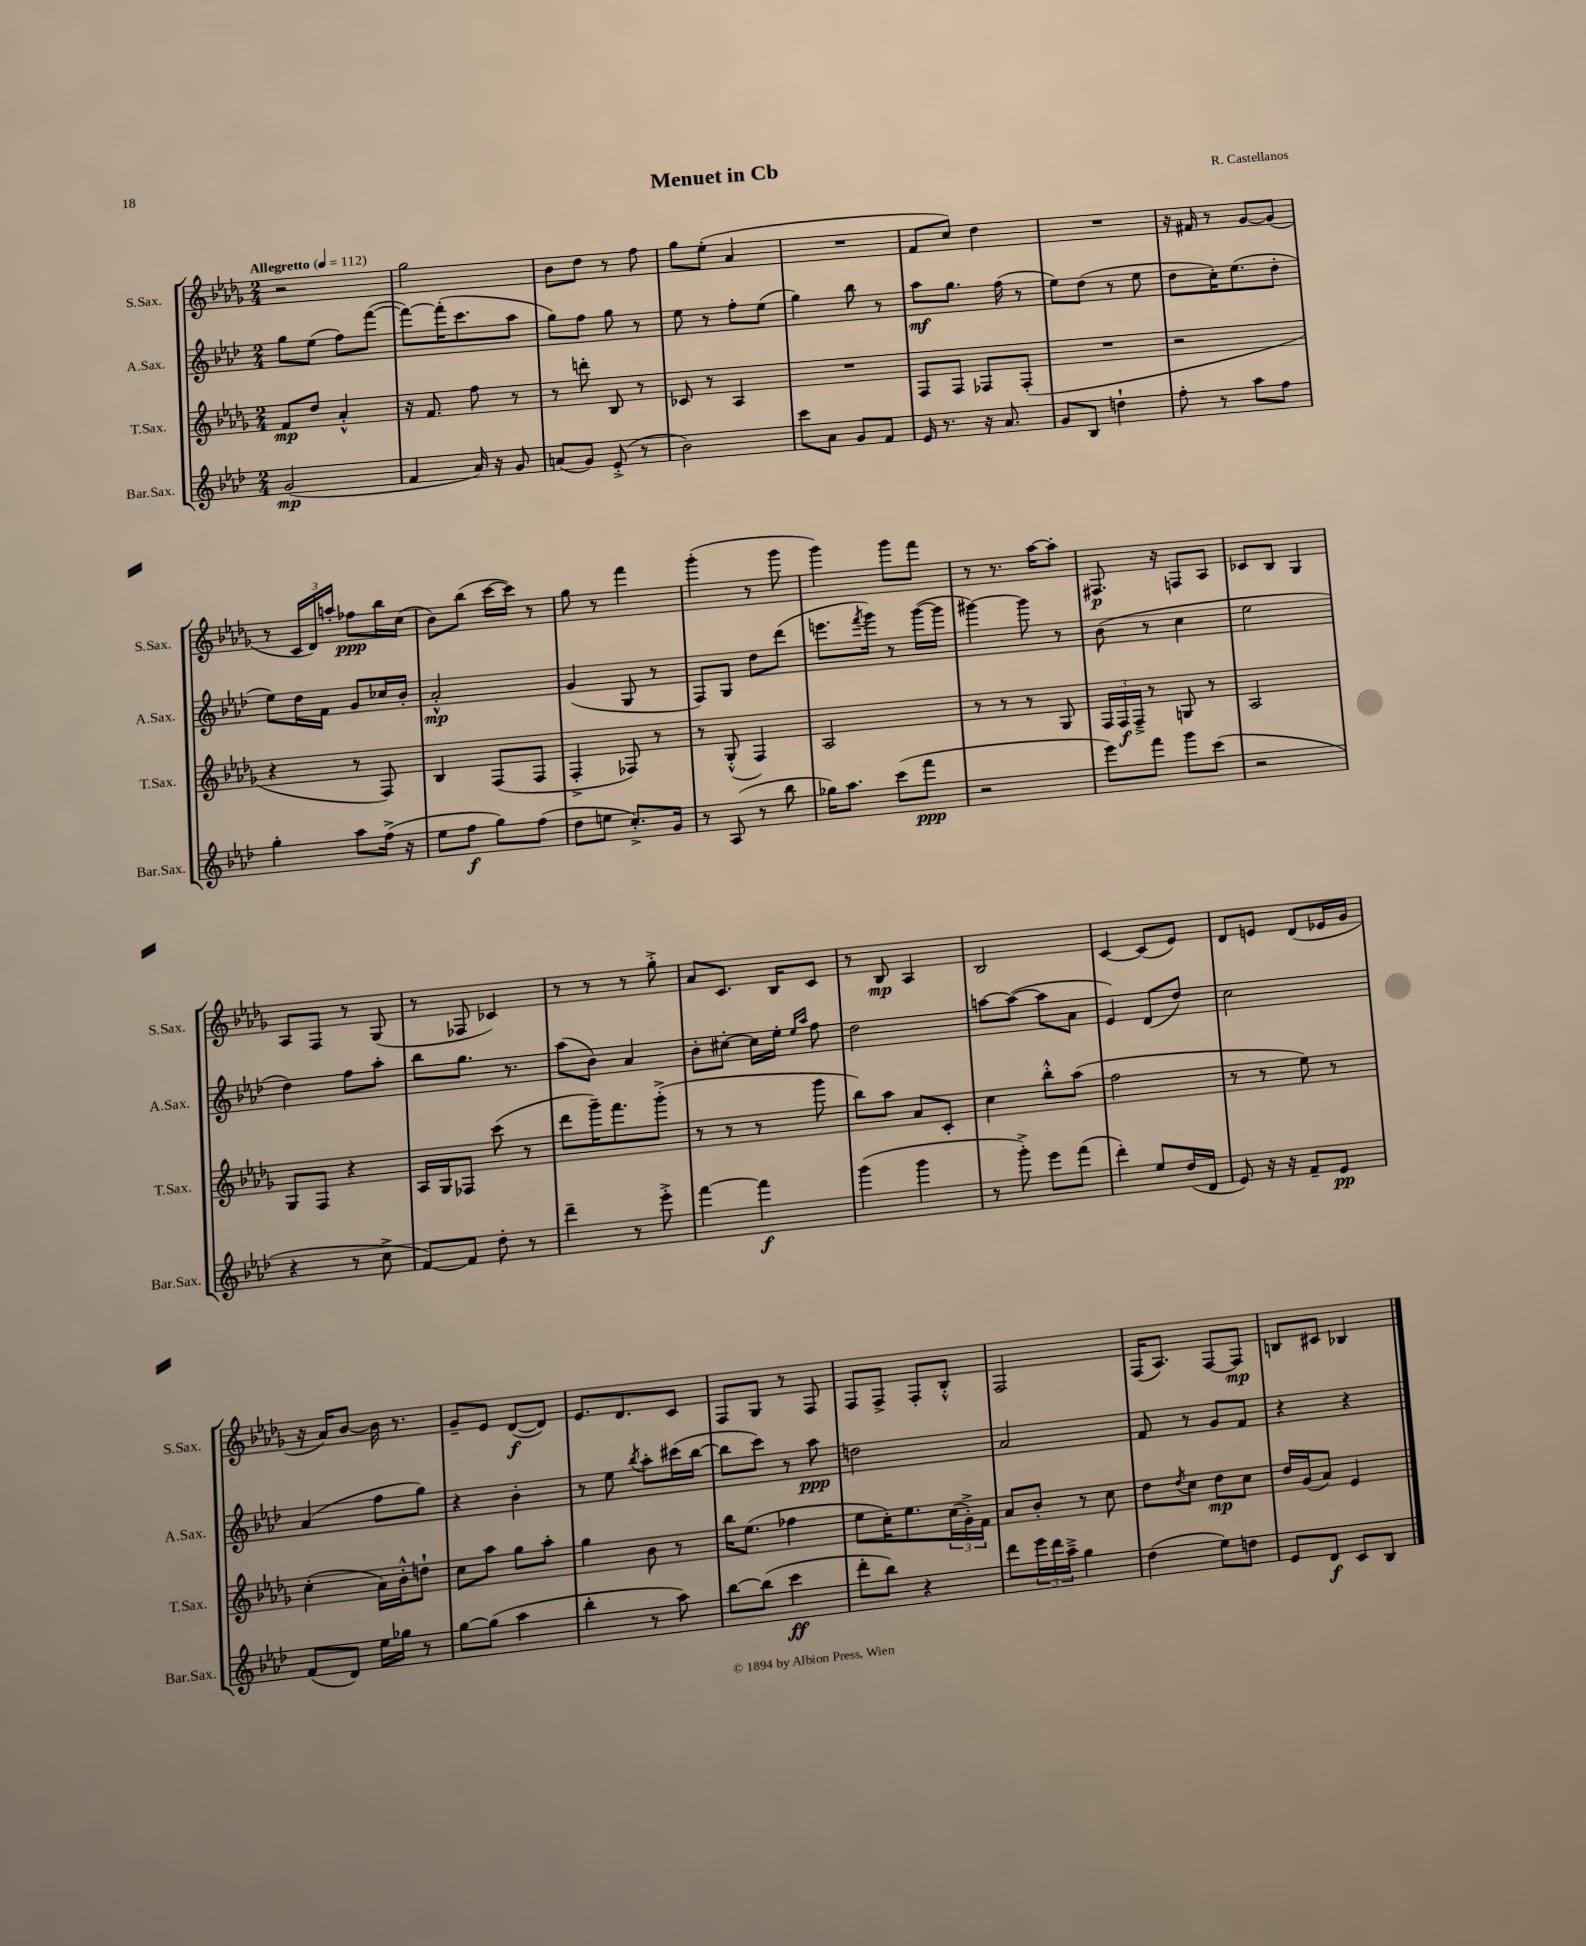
\header { title = "Menuet in Cb" composer = "R. Castellanos" }
<<
\new StaffGroup <<
\new Staff = "s0" \with { instrumentName = "S.Sax." shortInstrumentName = "S.Sax." } {
    \clef treble \key des \major \numericTimeSignature \time 2/4 \tempo "Allegretto" 4 = 112
    r2 |
    ges''2 |
    bes'8 des''8 r8 f''8 |
    ges''8 ees''8-.( aes'4 |
    R2 |
    f'8 c''8) des''4 |
    R2 |
    r16 fis'16 r8 ges'8~ ges'8( |
    r8 \tuplet 3/2 { c'16 des'16) a''16-. } fes''8\ppp bes''16 c''16( |
    bes'8) bes''8( c'''16~ c'''16) r8 |
    ges''8 r8 f'''4 |
    ges'''4-.( r8 ges'''8 |
    ges'''4) ges'''8 f'''8 |
    r8 r8. aes''16~ aes''8-. |
    fis8.\p r16 f8 aes8 |
    ces'8 bes8 ges4 |
    aes8 f8 r8 ges8( |
    r8 fes8 ces'4) |
    r8 r8 r8 ges''8-.-> |
    aes'8 c'8. bes16 c'8 |
    r8 bes8\mp aes4 |
    bes2 |
    c'4~ c'8( ees'8) |
    des'8 e'8 des'8( ees'16 ges'16 |
    r16 aes'16) bes'8~ bes'16 r8. |
    ges'8-- ees'8 des'8~\f( des'8) |
    ees'8. des'8. c'8 |
    f8 ges8 r8 f8 |
    f8 f8-> f8-. bes8-.-^ |
    f2 |
    f16( aes8.) f8~ f8\mp |
    b8 cis'8 bes4 \bar "|." |
}
\new Staff = "s1" \with { instrumentName = "A.Sax." shortInstrumentName = "A.Sax." } {
    \clef treble \key aes \major \numericTimeSignature \time 2/4
    g''8 ees''8( f''8) f'''8~( |
    f'''8~) f'''16-.( c'''8. aes''8 |
    g''8) f''8 g''8 r8 |
    ees''8 r8 f''8-. ees''8( |
    g''4) bes''8 r8 |
    aes''8\mf g''8. f''16( r8 |
    ees''8) des''8( r8 ees''8 |
    des''8 c''16-.) ees''8.( des''8-. |
    ees''8) des''16 f'16 g'8 ces''16 bes'16-. |
    aes'2-.-^\mp |
    g'4( g8 r8 |
    f8) g8 des''8 des'''8( |
    e'''8. \acciaccatura { f'''8 } g'''16) r8 g'''16~( g'''16 |
    gis'''4~) gis'''8 r8 |
    bes'8( r8 c''4 |
    ees''2 |
    des''4) f''8 aes''8-. |
    bes''8 g''8. r8. |
    aes''8( bes'8) aes'4 |
    bes'8-. cis''8~-. cis''16 ees''16-. \grace { ees''16 aes''16 } f''8 |
    des''2 |
    a''8~ a''8~( a''8 aes'8 |
    ees'4) des'8( des''8) |
    c''2 |
    aes'4( f''8 g''8) |
    r4 bes'4-. |
    r8 ees''8 \acciaccatura { bes''8 } aes''8-. cis'''16( bes''16~ |
    bes''8 c'''8) r8 aes''8\ppp |
    d''2 |
    aes'2 |
    f'8 r8 g'8 f'8 |
    r4 r4 \bar "|." |
}
\new Staff = "s2" \with { instrumentName = "T.Sax." shortInstrumentName = "T.Sax." } {
    \clef treble \key des \major \numericTimeSignature \time 2/4
    f'8\mp des''8 aes'4-.-^ |
    r16 f'8. f''8 r8 |
    r8 d'''8-. bes8 r8 |
    ces'8 r8 aes4 |
    R2 |
    f8 f8 fes8 fes8-.( |
    R2 |
    r2 |
    r4 r8 f8) |
    bes4 f8( f8 |
    f4-.-> fes8) r8 |
    r8 ges8-.-^( f4) |
    aes2 |
    r8 r8 r8 ges8 |
    \tuplet 3/2 { f16 f16\f f16---> } r8 g8 r8 |
    aes2 |
    ges8 f8 r4 |
    aes16 ges16 fes8 c'''8( r8 |
    des'''8 ges'''16--) f'''8. ges'''8-.->( |
    r8 r8 r8 ges'''8 |
    bes''8) aes''8 aes'8 c'8-. |
    c''4 bes''8-.-^ aes''8( |
    f''2 |
    r8 r8 ees''8) r8 |
    c''4-.( aes'16) bes'16-.-^ d''8-! |
    c''8 aes''8 ges''8 aes''8-. |
    ges''4 bes'8 r8 |
    bes''16 ees''8.( fes''4 |
    ees''8 c''16-.) ees''8. \tuplet 3/2 { c''16( ges'16-.->) f'16 } |
    aes'8 bes'8-. r8 c''8 |
    des''8 \acciaccatura { des''8 } c''8 des''8\mp c''8 |
    des''16 ges'16( aes'8) ees'4 \bar "|." |
}
\new Staff = "s3" \with { instrumentName = "Bar.Sax." shortInstrumentName = "Bar.Sax." } {
    \clef treble \key aes \major \numericTimeSignature \time 2/4
    g'2\mp( |
    f'4 aes'16) r16 g'8 |
    a'8( g'8) ees'8-.->( r8 |
    bes'2) |
    c'''8 aes'8 g'8 f'8 |
    ees'16 r8. r16 aes'8. |
    g'8 bes8 d''4-! |
    f''8-. r8 aes''8 f''8 |
    g''4-. aes''8 f''16->( r16 |
    ees''8 f''8\f g''8) f''8( |
    des''8 e''8 c''8.-.->) g'16 |
    r8 aes8( r8 bes''8 |
    ges''16) aes''8. c'''8( f'''8\ppp |
    r2 |
    ees'''8) f'''8 g'''8 c'''8( |
    r2 |
    r4 r8 c''8-> |
    f'8~) f'8 des''8-. r8 |
    des'''4-- r8 ees'''8-.-> |
    f'''4~ f'''4\f |
    g'''4( g'''4 |
    r8 g'''8-.->) ees'''8 f'''8( |
    des'''4-.) ees''8 des''16( des'16 |
    ees'8) r16 r16 f'8-- ees'8\pp |
    f'8( des'8) ees''16 ges''16 r8 |
    g''8~ g''8( aes''4 |
    bes''4-. r8 aes''8) |
    bes''8~ bes''8( c'''4\ff |
    des'''8-. bes''8) r4 |
    des'''8 \tuplet 3/2 { ees'''16 des'''16 aes''16---> } g''4 |
    des''4( ees''8) d''8 |
    ees'8 des'8\f c'8 bes8 \bar "|." |
}
>>
>>
\layout { \context { \Score \remove "Bar_number_engraver" } }
